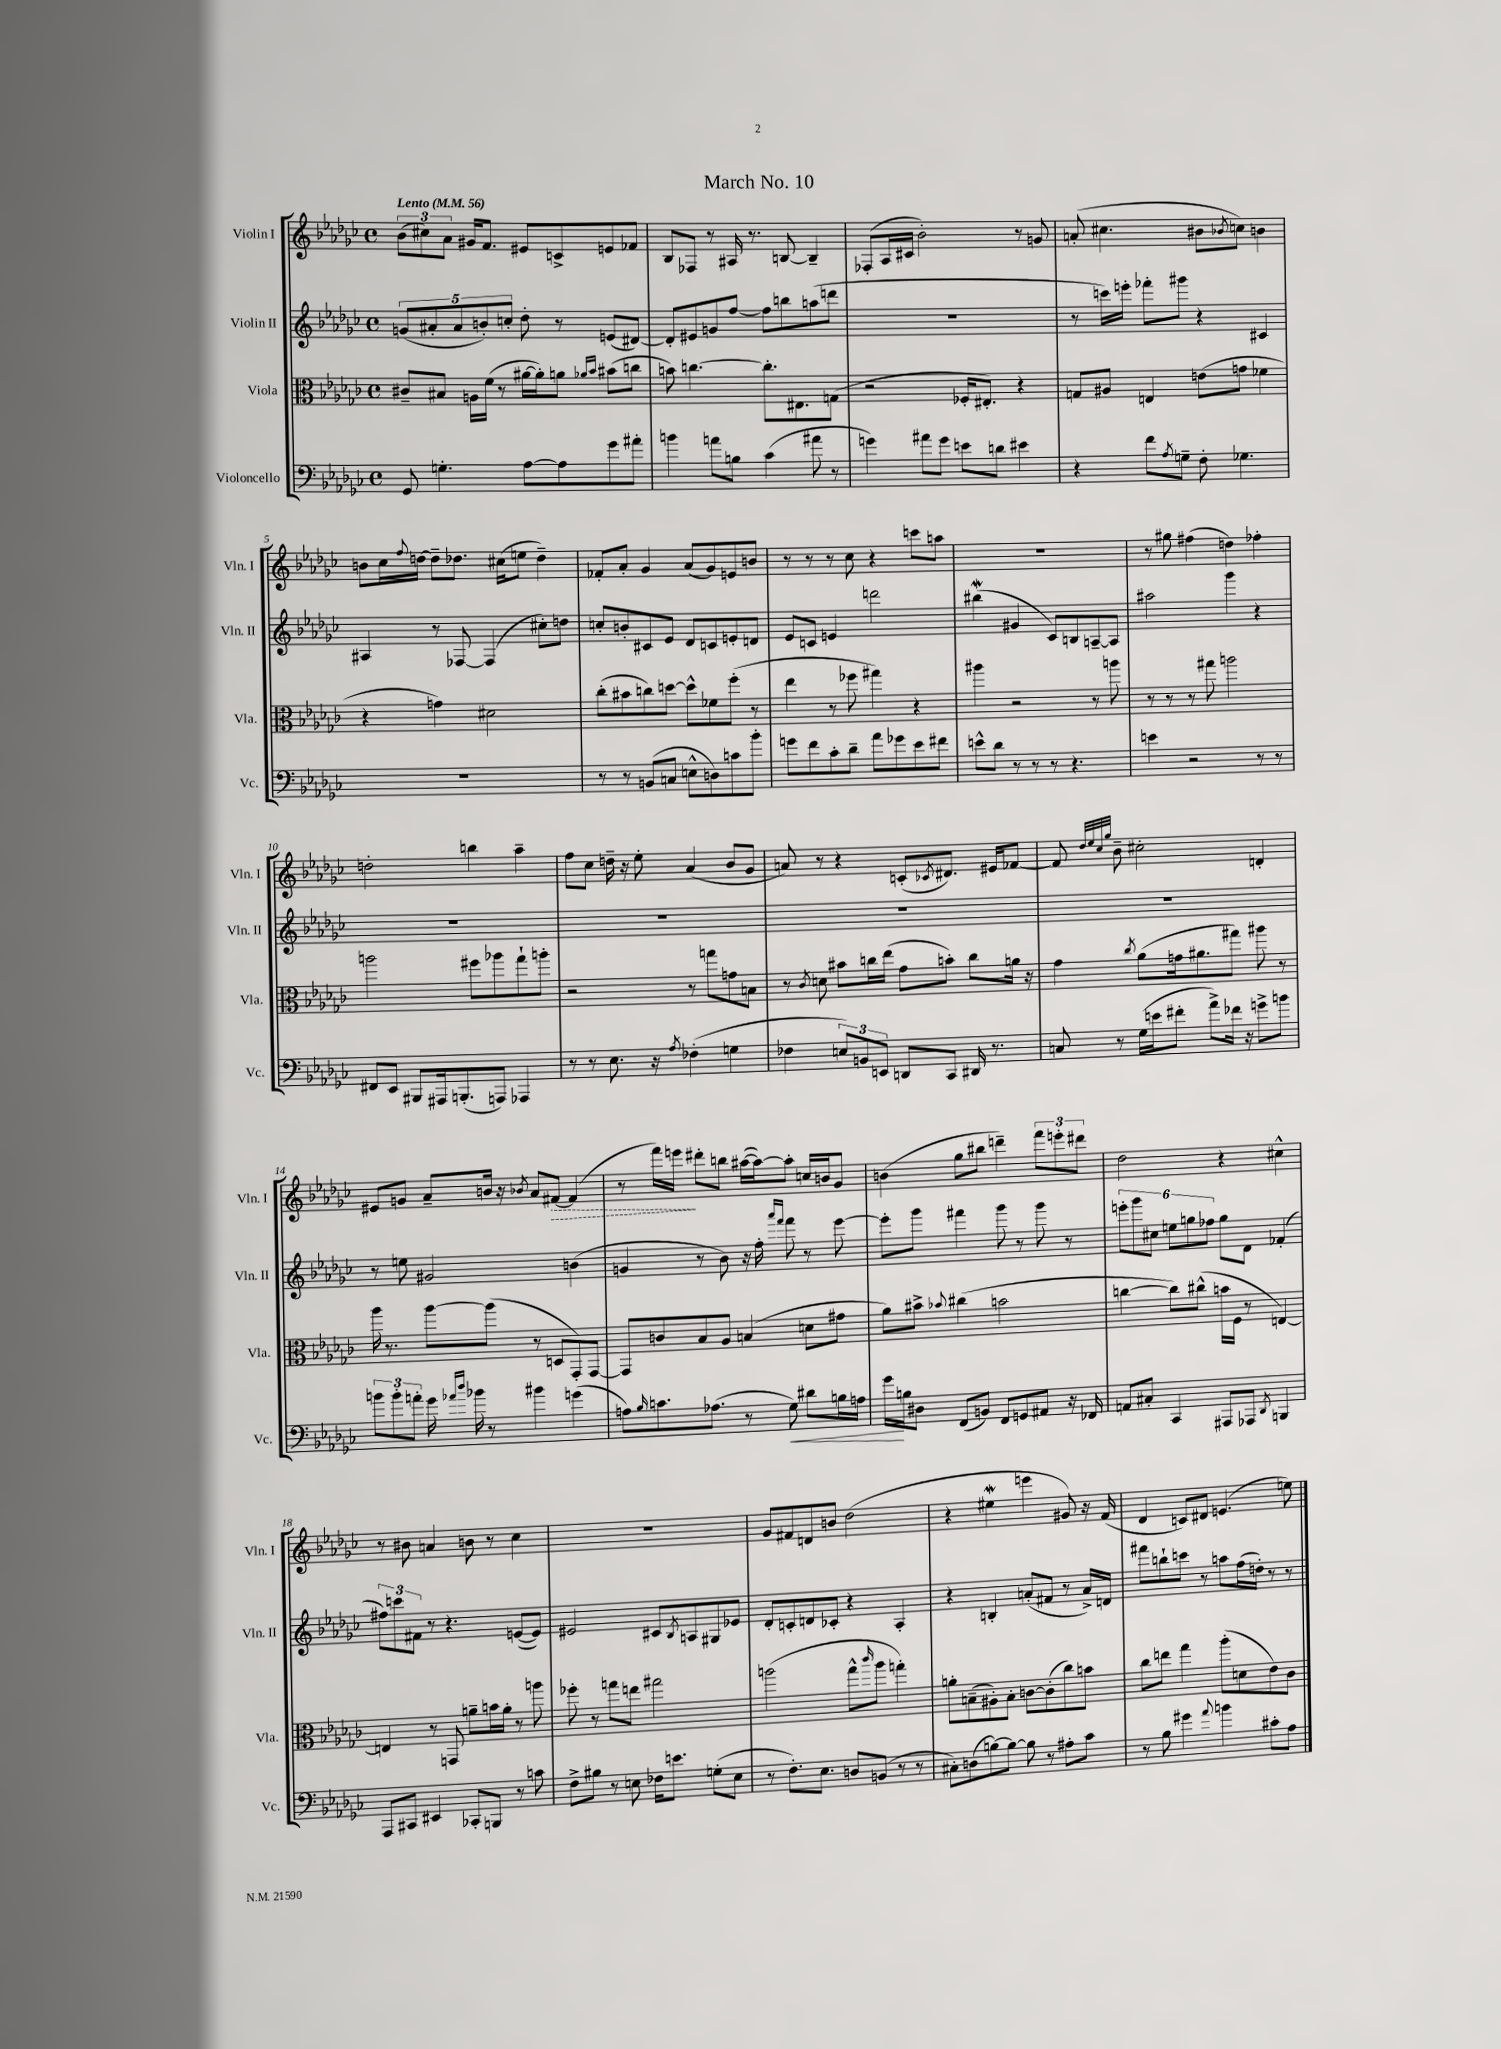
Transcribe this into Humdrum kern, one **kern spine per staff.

**kern	**kern	**kern	**kern
*staff4	*staff3	*staff2	*staff1
*clefF4	*clefC3	*clefG2	*clefG2
*k[b-e-a-d-g-c-]	*k[b-e-a-d-g-c-]	*k[b-e-a-d-g-c-]	*k[b-e-a-d-g-c-]
*M4/4	*M4/4	*M4/4	*M4/4
*met(c)	*met(c)	*met(c)	*met(c)
*MM56	*MM56	*MM56	*MM56
8GG-/	8c#~/L	(10g/L	(12b-\L
.	.	.	12cc#\)
.	.	10a#'/	.
4.G'\	8B#/J	.	.
.	.	.	12a-\J
.	.	10a#/	.
.	16A\LL	.	16g#/LK
.	.	10b'/)	.
.	(16f\JJ	.	8.f/J
.	8r	.	.
.	.	10cc'/J	.
[8A-\L	[16a#\LL	8dd-'\	8e#/L
.	16a#'\]J)	.	.
8A-\]	8a\J	8r	8c^/
.	16qqa-/LL	.	.
.	16qqb-/JJ	.	.
8g-\	(8b#\L	(8e/L	8e/
8a#'\J	8cc\J	[8d#/J)	8f-/J
=	=	=	=
4b\	8b\)	8d#'/]L	8B-/L
.	[4.cc\	8e#/	8F-/J
8a\L	.	8g/	8r
8B\J	.	[8ff/J	16A#/
.	.	.	8.r
(4c-\	8.cc'\]L	8ff\]L	.
.	.	8bb\	[8B/
.	8.E#\	.	.
8a#\	.	(8aa\	4B~/]
8r	(8G\J	8ddd\J	.
=	=	=	=
4g\)	2r	1r	(8F-'/L
.	.	.	16A-/L
.	.	.	16c#/JJ
8a#\L	.	.	2b-'\)
8g\J	.	.	.
8e\L	16F-'/LK	.	.
.	8.E#'/J)	.	.
8d\J	.	.	.
4e#\	4r	.	8r
.	.	.	8g/
=	=	=	=
4r	8G/L	8r	(8a'/
.	8A#/J	16ccc\LL)	4.cc#\
.	.	16eee'\JJ	.
8f\L	4E/	8fff-'\L	.
8qA-/	.	.	.
8G~\J	.	8ggg#\J	.
8F'\	(8e\L	4r	8b#\L
.	.	.	8qb-/
4.G-\	8g\J	.	8cc\J)
.	4f-\	4c#/	4b\
=	=	=	=
1r	4r	4A#/	8b\L
.	.	.	16cc-\L
.	.	.	8qqff/
.	.	.	[16dd\JJ
.	4g\)	8r	8dd~\]L
.	.	[8F-/	8.dd-\J
.	2d#\	(4F-/]	.
.	.	.	(16cc#\LK
.	.	.	8ee\J
.	.	8cc#'\L)	4dd-~\)
.	.	8dd\J	.
=	=	=	=
8r	(8cc-'\L	8cc'/L	8f-'/L
8r	8b#\	8b'/	8a-'/J
(8BB/L	8cc\)	8c#/	4g-/
8C/J	[8dd\J	8e-/J	.
8E^^\L	8dd^^\]L	8d-/L	(8a-/L
8D\)	8f-\	8c/	8g-/)
8c\	(8ff'\J	8e'/	8e/
8b-'\J	8r	8d/J	8b/J
=	=	=	=
8g\L	4ee-\	8e-/L	8r
8f\	.	8c/J	8r
8c-'\	8r	4e/	8r
8d-~\J	8ff-\	.	8cc-\
8a-\L	4gg#\)	2ddd\	4r
8g-\	.	.	.
8e-\	4r	.	8ccc\L
8f#\J	.	.	8aa\J
=	=	=	=
8e^^\L	4aa#\	(4bb#\	1r
8d-\J	.	.	.
8r	2r	4g#/	.
8r	.	.	.
8r	.	8c-/L)	.
4.r	.	8B/	.
.	8r	[8A~/	.
.	8aa\	8A/]J	.
=	=	=	=
4e\	8r	2aa#\	8r
.	8r	.	8gg#\
2r	8r	.	(4ff#\
.	8gg#\	.	.
.	2aa\	4ggg-\	4dd\)
8r	.	4r	4ff-'\
8r	.	.	.
=	=	=	=
8FF#/L	2aa\	1r	2dd'\
8EE-/J	.	.	.
8BBB#/L	.	.	.
16AAA#/k	.	.	.
(8.BBB'/	.	.	.
.	8ff#\L	.	4bb\
8AAA/J)	8aa-\	.	.
4AAA-/	8gg-`\	.	4aa-~\
.	8aa'\J	.	.
=	=	=	=
8r	2r	1r	8ff\L
8r	.	.	8cc-\J
8.E-\	.	.	16dd~\
.	.	.	16r
.	.	.	8ee-'\
16r	.	.	.
8qA-/	.	.	.
(4F-'\	8r	.	(4a-/
.	8gg\L	.	.
4G\	8g\	.	8b-/L
.	8B\J	.	8g-/J
=	=	=	=
4F-\	8r	1r	8a/)
.	8qc-/	.	.
.	8d\	.	8r
12E/L)	8b#\L	.	4r
12BB/	.	.	.
.	16cc\L	.	.
12EE/J	.	.	.
.	(16ee-\JJ	.	.
8DD/L	8g-\L	.	(8c'/L
.	.	.	8qc-/
8CC-/J	8b'\J)	.	8.d#/J)
16DD#/	8cc\L	.	.
8.r	.	.	16e#/LK
.	16a\Jk	.	[8f-/J
.	16r	.	.
=	=	=	=
8C/	4g-\	1r	8f-/]
.	.	.	32qqdd-/LLL
.	.	.	32qqee-/
.	.	.	32qqcc-/
.	.	.	32qqgg-/JJJ
8r	.	.	8b-~\
.	8qcc-/	.	.
(16G-\LL	(8a-\L	.	2cc#'\
16e\J	.	.	.
8f#'\J	16g\k	.	.
.	8.a#\	.	.
8a-^\L)	.	.	.
16f-\Jk	8gg#\J)	.	.
16r	.	.	.
8g^\L	8aa#\	.	4d'/
8b\J	8r	.	.
=	=	=	=
12b\L	16aa-\	8r	8e#/L
.	8.r	.	.
12b'\	.	.	.
.	.	8ee\	8g/J
12a'\J	.	.	.
16g-\	[8aa-\L	2g#/	8a-~/L
16qqa-/LL	.	.	.
16qqdd-/JJ	.	.	.
16b-\	.	.	.
8r	(8aa-\]J	.	16b/Jk
.	.	.	16r
.	.	.	8qb-/
4b#\	8r	.	8a-/L
.	8D/L	.	[8f#/J
(4g\	8GG-'/)	(4b\	(4f#/]
.	[8GG-/J	.	.
=	=	=	=
8A\L)	8GG-/]L	4g/	8r
16qqB-/	.	.	.
8.c\	8c/	.	16fff\LL)
.	.	.	16eee\JJ
.	8B-/	8r	8ddd#'\L
(8.A-\J	.	.	.
.	8A-/J	8b-\)	8bb\J
8r	(4B/	16r	([16aa#\LL
.	.	16ff'\	16aa#\_J)
.	.	16qqaaa-/LL	.
.	.	16qqfff/JJ	.
8G-\)	.	8fff\	8aa#'\]J
8d#\L	8d\L	8r	16cc/LL
.	.	.	16b/J
16B\L	8g#\J	[8eee-\	8g-/J
16A\JJ	.	.	.
=	=	=	=
16g-\LL	8a-\L)	8eee-'\]L	(4b\
16B\J	.	.	.
8D#\J	8b#^\J	8ggg-\J	.
.	8qqb-/	.	.
(8FF/L	(4cc#\	4fff#\	8gg-\L
8BB/J)	.	.	8bb#\J
8FF/L	2b\	8ggg-\	4ddd~\)
8GG/	.	8r	.
8AA#/J	.	8ggg-\	12fff\L
.	.	.	12eee'\
16r	.	8r	.
.	.	.	12ddd#\J
16FF-/	.	.	.
=	=	=	=
8AA/L	[4cc\	12eee'\L	2dd-\
.	.	12ggg-\	.
8C#'/J	.	.	.
.	.	12cc#\J	.
4CC-/	8cc\]L)	12ee\L	.
.	.	12gg\	.
.	(8cc#^^\J	.	.
.	.	12ff-\J	.
8AAA#/L	16b\LL	8gg\L	4r
.	16F\JJ	.	.
8AAA-/J	8r	8d-\J	.
8qDD-/	.	.	.
4BBB/	[4E/)	(4f-'/	4cc#^^\
=	=	=	=
8AAA-/L	4E/]	12ff#\L)	8r
.	.	12ccc\	.
8CC#/J	.	.	8b#\
.	.	12f#\J	.
4EE#/	8r	8r	4a/
.	8GG/	4.r	.
8CC-'/L	8a~\L	.	8b\
8BBB/J	16b\L	.	8r
.	16a'\JJ	.	.
8r	8r	([8e/L	4cc-\
8c\	8aa\	8e/]J)	.
=	=	=	=
8F^\L	8ff-'\	2e#/	1r
8B#\J	8r	.	.
8r	8gg\L	.	.
8E\	8ee\J	.	.
16F-\LK	2gg#\	8c#/L	.
8.e\J	.	.	.
.	.	8qB-/	.
.	.	8A/	.
(8G'\L	.	8G#/	.
8E\J	.	8e-/J	.
=	=	=	=
8r	(2aa\	8d-'/L	8g-/L
8.F'\L)	.	8c'/	8f#/
.	.	8d/	8d/
8.E-\J	.	.	.
.	.	8c-'/J	8b/J
8D/L	8gg-^^\L	4r	(2dd-\
.	16qqccc-/	.	.
(8BB/J	8aa\J	.	.
8r	4gg'\)	4A-'/	.
8r	.	.	.
=	=	=	=
8C#'\L)	8a'\L	4r	4r
(8D\	(8B~\	.	.
[8B\)	8A#'\)	4B'/	4ee#\
8B\_J	8B'\J	.	.
8B\]	[8c\L	(8a'/L	4eee\
8r	(8c'\]	8f#/J	.
8A#'\L	8cc-\)	8r	8g#/)
8c-\J	8b\J	16a^/LL)	16r
.	.	16d/JJ	(16f/
=	=	=	=
8r	8cc-\L	8fff#\L	4d-/
8B-\	8ee\J	8bb`\	.
4g#\	4gg-\	8ccc\J	8c/L)
.	.	8r	8d#/J
8qqa-/	.	.	.
4b\	(8aa-'\L	8aa\L	(4.e/
.	8d\	(16ff\L	.
.	.	16dd'\JJ)	.
8c#'\L	8e-\)	8r	.
8A-\J	8c-\J	8r	8ee\)
==	==	==	==
*-	*-	*-	*-
